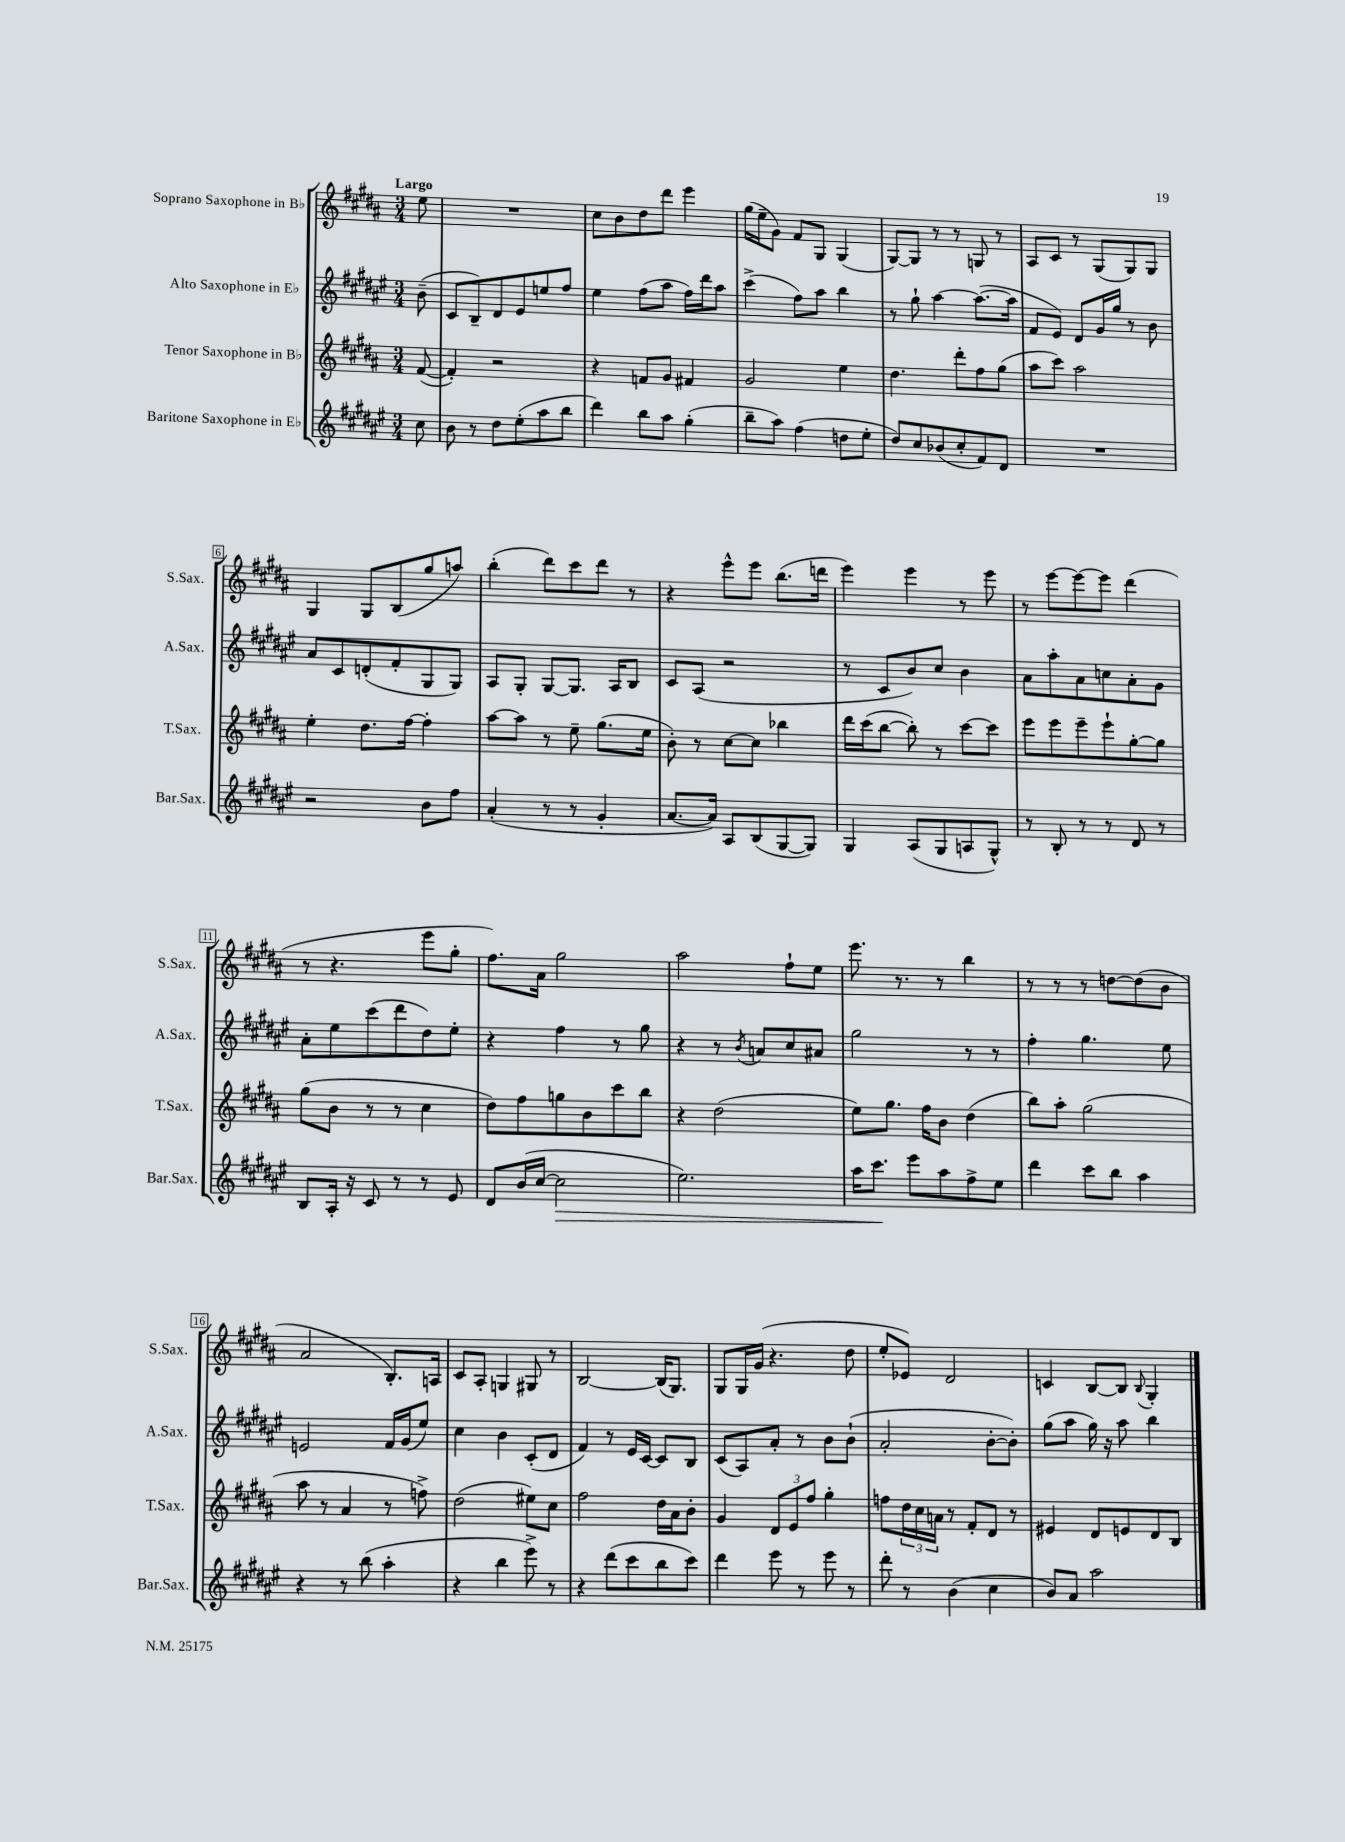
<<
\new StaffGroup <<
\new Staff = "s0" \with { instrumentName = "Soprano Saxophone in Bb" shortInstrumentName = "S.Sax." } {
    \clef treble \key b \major \numericTimeSignature \time 3/4 \partial 8 \tempo "Largo"
    e''8 |
    R2. |
    cis''8 b'8 dis''8 dis'''8 e'''4 |
    gis''16( e''16-- gis'8) fis'8 gis8 gis4( |
    gis8~) gis8 r8 r8 g8 r8 |
    ais8 cis'8 r8 gis8( gis8) gis8 |
    gis4 gis8 b8( gis''8 a''8) |
    b''4-.( dis'''8) cis'''8 dis'''8 r8 |
    r4 e'''8-^ e'''8 b''8.( d'''16 |
    e'''4) e'''4 r8 e'''8 |
    r8 e'''8~ e'''8~ e'''8 dis'''4( |
    r8 r4. e'''8 gis''8-. |
    fis''8.) ais'16 gis''2 |
    ais''2 fis''8-! e''8 |
    e'''8. r8. r8 b''4 |
    r8 r8 r8 d''8~ d''8( b'8 |
    ais'2 b8.-.) a16 |
    cis'8 ais8-. g4 gis8 r8 |
    b2~ b16( gis8.) |
    gis8 gis16 gis'16( r4. dis''8 |
    e''8-. ees'8) dis'2 |
    c'4 b8~ b8 \appoggiatura { b8 } gis4-. \bar "|." |
}
\new Staff = "s1" \with { instrumentName = "Alto Saxophone in Eb" shortInstrumentName = "A.Sax." } {
    \clef treble \key fis \major \numericTimeSignature \time 3/4 \partial 8
    b'8--( |
    cis'8 b8--) dis'8 eis'8 e''8 fis''8 |
    eis''4 fis''8( ais''8 fis''16) dis'''16 ais''8 |
    cis'''4->( fis''8) ais''8 b''4 |
    r8 gis''8-! ais''4~ ais''8.~( ais''16 |
    fis'8 eis'8) dis'8 gis'16 gis''16 r8 b'8 |
    ais'8 cis'8 d'8-.( fis'8-. gis8 gis8) |
    ais8 gis8-. gis8~ gis8. ais16 b8 |
    cis'8 ais8( r2 |
    r8 cis'8 b'8) cis''8 b'4 |
    ais'8 ais''8-. ais'8 c''8 ais'8-. gis'8 |
    ais'8-. eis''8 cis'''8( dis'''8 dis''8) eis''8-. |
    r4 fis''4 r8 gis''8 |
    r4 r8 \acciaccatura { b'8 } a'8 cis''8 ais'8 |
    gis''2 r8 r8 |
    fis''4-. gis''4. eis''8 |
    e'2 fis'16 gis'16( eis''8) |
    cis''4 b'4 cis'8-.( dis'8 |
    fis'4) r8 eis'16 cis'16~ cis'8 b8 |
    cis'8( ais8) ais'8-. r8 b'8 b'8-!( |
    ais'2-. b'8~-. b'8-.) |
    gis''8( ais''8 gis''16) r16 ais''8 b''4 \bar "|." |
}
\new Staff = "s2" \with { instrumentName = "Tenor Saxophone in Bb" shortInstrumentName = "T.Sax." } {
    \clef treble \key b \major \numericTimeSignature \time 3/4 \partial 8
    fis'8~( |
    fis'4-.) r2 |
    r4 f'8 gis'8 fis'4 |
    gis'2 e''4 |
    dis''4. dis'''8-. fis''8 gis''8( |
    ais''8 cis'''8) ais''2 |
    e''4-. dis''8. fis''16~ fis''4-. |
    ais''8~ ais''8 r8 e''8-- gis''8.( e''16 |
    b'8-.) r8 cis''8~ cis''8 bes''4 |
    dis'''16 cis'''16( b''8~ b''8-.) r8 cis'''8~ cis'''8 |
    e'''8 e'''8 e'''8-- e'''8-! gis''8~-. gis''8 |
    gis''8( b'8 r8 r8 cis''4 |
    dis''8) fis''8 g''8 b'8 cis'''8 b''8 |
    r4 dis''2( |
    e''8) gis''8. fis''16 b'8 dis''4( |
    b''8) ais''8-. gis''2( |
    ais''8 r8 ais'4 r8 f''8->) |
    dis''2( eis''8) cis''8 |
    fis''2 dis''16 ais'16 b'8-. |
    gis'4 \tuplet 3/2 { dis'8 e'8 fis''8 } gis''4-. |
    f''8 \tuplet 3/2 { dis''16 cis''16 a'16 } r8 fis'8-. dis'8 r8 |
    eis'4 dis'8 e'8 dis'8 b8 \bar "|." |
}
\new Staff = "s3" \with { instrumentName = "Baritone Saxophone in Eb" shortInstrumentName = "Bar.Sax." } {
    \clef treble \key fis \major \numericTimeSignature \time 3/4 \partial 8
    cis''8 |
    b'8 r8 dis''8 eis''8-.( ais''8 b''8 |
    dis'''4) b''8 ais''8 gis''4-.( |
    b''8-- ais''8) fis''4( d''8 eis''8-. |
    dis''8) cis''8 bes'8( cis''8-. fis'8) dis'8 |
    R2. |
    r2 b'8 fis''8 |
    ais'4-.( r8 r8 gis'4-. |
    ais'8.~ ais'16) ais8 b8( gis8~ gis8) |
    gis4 ais8( gis8 a8 gis8-^) |
    r8 b8-. r8 r8 dis'8 r8 |
    b8 ais16-. r16 cis'8 r8 r8 eis'8 |
    dis'8 b'16( cis''16~ cis''2\> |
    eis''2.) |
    ais''16 cis'''8.\! eis'''8 ais''8 fis''8-> eis''8 |
    dis'''4 cis'''8 b''8 ais''4 |
    r4 r8 b''8( ais''4-. |
    r4 b''4 eis'''8->) r8 |
    r4 dis'''8( cis'''8 b''8 cis'''8) |
    dis'''4 eis'''8 r8 eis'''8 r8 |
    dis'''8-. r8 b'4( cis''4 |
    b'8) ais'8 ais''2 \bar "|." |
}
>>
>>
\layout { \context { \Score \override BarNumber.stencil = #(make-stencil-boxer 0.1 0.3 ly:text-interface::print) } }
